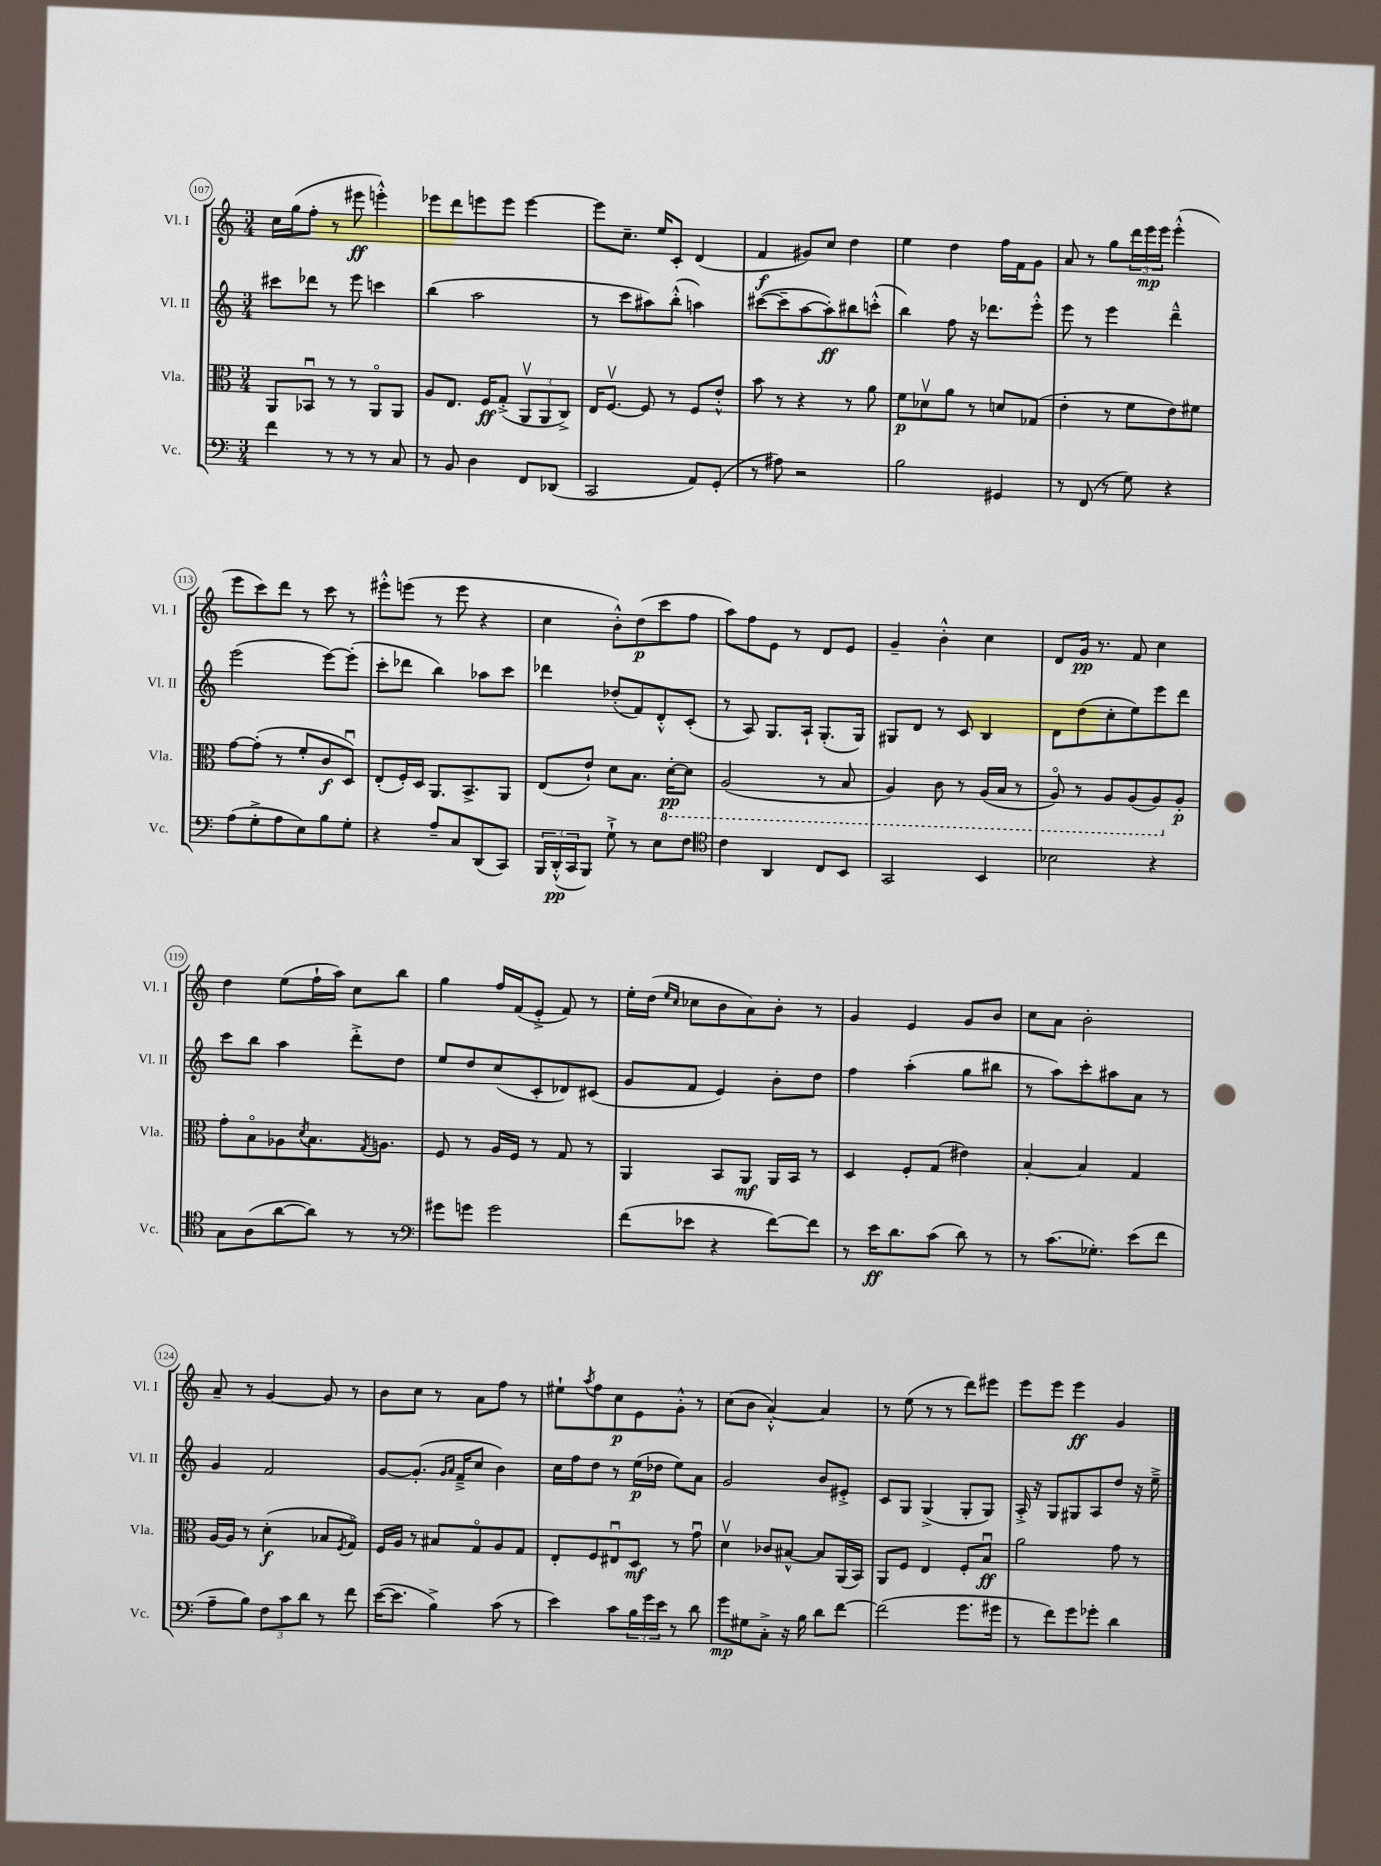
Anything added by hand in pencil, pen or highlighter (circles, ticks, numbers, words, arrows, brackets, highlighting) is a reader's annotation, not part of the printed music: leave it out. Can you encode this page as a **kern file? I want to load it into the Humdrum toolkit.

**kern	**kern	**kern	**kern
*staff4	*staff3	*staff2	*staff1
*clefF4	*clefC3	*clefG2	*clefG2
*k[]	*k[]	*k[]	*k[]
*M3/4	*M3/4	*M3/4	*M3/4
4f	8AA	8ccc#	16cc
.	.	.	(16gg
.	8BB-u	8ddd-	8ff'
8r	8r	8r	8r
8r	8r	8eee	8eee#
8r	8AAo	4ccc	4eee'^^)
8C	8AA	.	.
=	=	=	=
8r	8A	(4bb	8eee-
8BB	8.E	.	8ddd
4D	.	2aa	8eee
.	16F	.	.
.	(8G'^	.	8eee
8FF	12AAv	.	[4eee
.	12AA	.	.
(8DD-	.	.	.
.	12C^)	.	.
=	=	=	=
2CC	16E	8r	8eee]
.	[8.Fv	.	.
.	.	8ccc	8.cc~
.	8F]	8aa#)	.
.	.	.	16ee
.	8r	(8bb'^^	8c'
8AA)	8F	4aa)	(4d
(8GG'	8e'^^	.	.
=	=	=	=
8r	8b	([8ccc#	4f
8A#)	8r	8ccc#~]	.
2r	4r	[8aa	8g#)
.	.	8aa'])	8cc
.	8r	8bb#	4dd
.	8a	(8ccc'^^	.
=	=	=	=
2B	8f	4bb)	4ee
.	8d-v	.	.
.	8a	8ff	4dd
.	8r	16r	.
.	.	8.ddd-	.
4GG#	8d	.	16ff
.	.	.	16f
.	(8G-	8eee'^^	8g
=	=	=	=
8r	4e'	8eee	8a
(8FF	.	8r	8r
8r	8r	4eee	8gg
8G)	8f	.	24ddd
.	.	.	24eee
.	.	.	24eee
4r	8e)	4ddd~^^	(4eee'^^
.	8f#	.	.
=	=	=	=
(8A	[8g	(2eee	8eee
8G'^	(8g']	.	8ccc)
8A	8r	.	8ddd
8E)	8f'	.	8r
8B	8c	[8eee)	8ccc
8G'	8Du)	(8eee']	8r
=	=	=	=
4r	(8E'	8ccc'	8eee#'^^
.	16F')	8ddd-	(8eee
.	16D	.	.
8A~	8.AA	4bb)	8r
8C	.	.	8eee
.	8.BB^	.	.
(8DD	.	8aa-	4r
8CC)	8AA	8ccc	.
=	=	=	=
24BBB	(8E	4ddd-	4cc
(24DD'^^	.	.	.
24CC	.	.	.
8BBB)	8e`)	.	.
8G`^	8d	(8dd-'	8b'^^)
8r	8.B	8f)	(8dd
8E	.	8d'^^	8ccc
.	[16D'	.	.
8F	8D]	(8c'	8ff
=	=	=	=
*clefC4	*	*	*
4c	(2AA	8r	8aa)
.	.	8A)	8ff
4AA	.	8.G	8e
.	.	.	8r
.	.	16A`	.
8C	8r	(8.G'	8d
8BB	8BB	.	8e
.	.	16G)	.
=	=	=	=
2GG	4AA)	8G#	4g~
.	.	8d	.
.	8C	8r	4b'^^
.	8r	8c	.
4BB	(16AA	4B	4cc
.	16BB	.	.
.	8r	.	.
=	=	=	=
2B-	8AAo)	8d	8d
.	8r	(8dd	16g
.	.	.	8.r
.	8AA	8cc'	.
.	(8AA	8ee)	8f
4r	8AA)	8eee	4cc
.	8A'	8ddd	.
=	=	=	=
8G	8g'	8ccc	4dd
(8A	8Bo	8bb	.
[8a	8A-	4aa	(8ee
.	8qd	.	.
8a])	8.B	.	16ff`
.	.	.	16aa)
8r	.	8ddd'^	8cc
.	8qG	.	.
.	8.A	.	.
8r	.	8dd	8bb
=	=	=	=
*clefF4	*	*	*
8g#	8F	8ee	4gg
8g	8r	8dd	.
2g	16A	(8cc	16ff
.	16F	.	(16f
.	8r	8c'	8e'^
.	8G	8d-)	8f)
.	8r	(8c#	8r
=	=	=	=
(8f	4AA	8g	16ee'
.	.	.	(16dd
.	.	.	16qqee
.	.	.	16qqcc
8e-	.	8f	8cc-
4r	8BB	4e)	8b
.	8AA	.	8a)
[8f)	16AA	8b'	8b'
.	16BB	.	.
8f]	8r	8dd	8r
=	=	=	=
8r	4D	4ff	4g
16e	.	.	.
8.d	.	.	.
.	8F'	(4aa'	4e
(8c	(8G	.	.
8d)	4e#)	8gg	8g
8r	.	8bb#	8b
=	=	=	=
8r	[4B'	8r	8cc
(8.c	.	8aa)	8a
.	4B]	8ccc'	2b'
8.G-')	.	.	.
.	.	8aa#	.
(8e	4G	8a	.
8f	.	8r	.
=	=	=	=
8A~	[16A	4g	8a~
.	16A]	.	.
8B)	8r	.	8r
12F	(4d'	2f	[4g
12c	.	.	.
12d	.	.	.
8r	8B-	.	8g]
.	8qF	.	.
8f	8Go)	.	8r
=	=	=	=
([16e	16F	[8g	8b
8.e]	16A	.	.
.	8r	(8.g']	8cc
4B^)	8B#	.	8r
.	.	16qqg	.
.	.	16qqa	.
.	.	16f~^	.
.	8Go	8cc	8a
(8c	8A	4b)	8ff
8r	8G	.	8r
=	=	=	=
4e)	8E'	16cc	8ee#`
.	.	16ff	.
.	.	.	8qaa
.	8F	8dd	8ff
8c	8E#u	8r	8cc
24B	8D	(16ee	8e
24g	.	.	.
.	.	16dd-	.
24e	.	.	.
8r	8r	8ee)	8g'^^
8d	8gu	8a	8r
=	=	=	=
8g	4dv	2g	(8cc
8G#	.	.	8b
8C'^	8c-	.	[4a'^^)
16r	[8B#^^	.	.
16B	.	.	.
8d	8B#]	8b	4a]
[8f	(16AA	8e#'^	.
.	16BB)	.	.
=	=	=	=
(2f]	8AA	8c	8r
.	8F	8G	(8ee
.	4E	(4G^	8r
.	.	.	8r
8.g	8F'	8G'	8ddd)
.	8Bu	8G)	8eee#
16g#	.	.	.
=	=	=	=
8r	2a	16A'^	8eee
.	.	16r	.
8f)	.	8G	8eee
8g	.	8G#	4eee
8g-'	.	8A	.
4d	8g	8dd	4g
.	8r	16r	.
.	.	16ee~^	.
==	==	==	==
*-	*-	*-	*-
